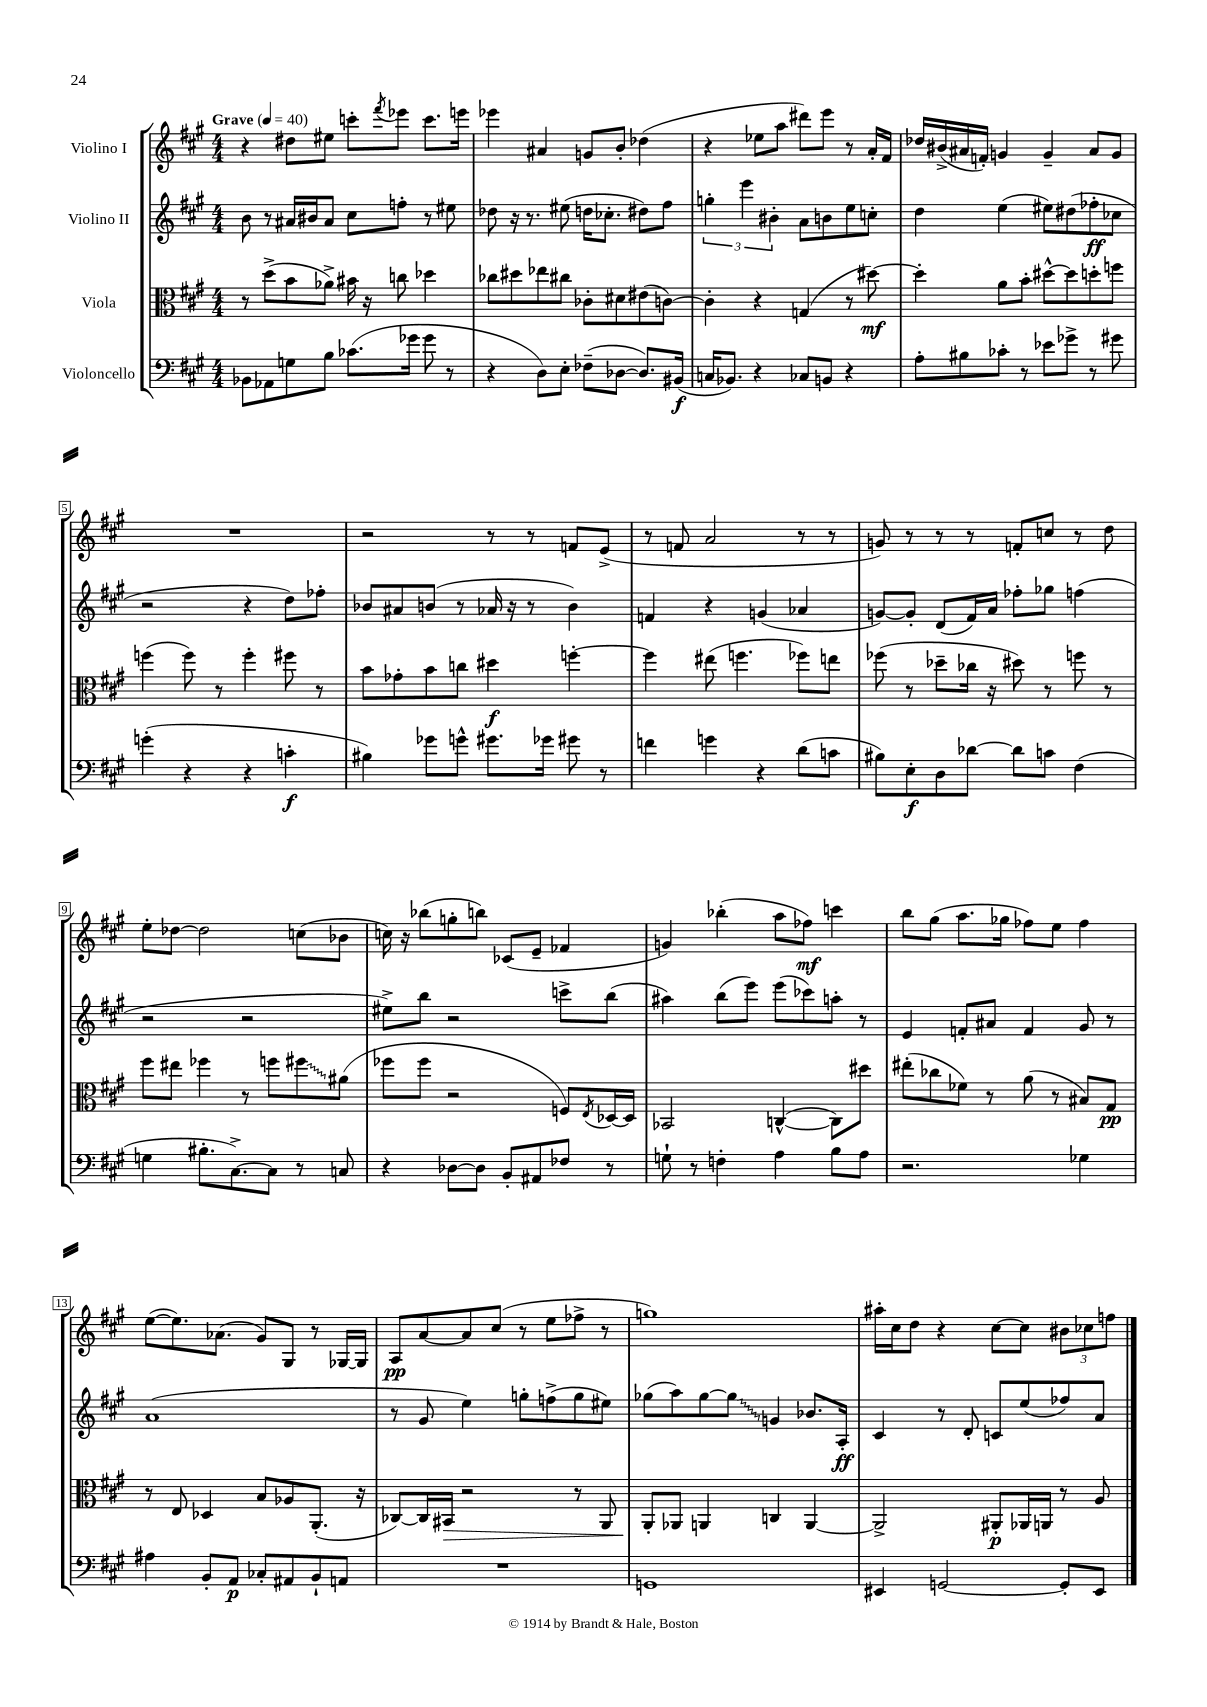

**kern	**kern	**kern	**kern
*staff4	*staff3	*staff2	*staff1
*clefF4	*clefC3	*clefG2	*clefG2
*k[f#c#g#]	*k[f#c#g#]	*k[f#c#g#]	*k[f#c#g#]
*M4/4	*M4/4	*M4/4	*M4/4
*MM40	*MM40	*MM40	*MM40
8BB-	8r	8b	4r
8AA-	(8dd^	8r	.
8G	8b	16a#	8dd#
.	.	16b#	.
8B	8a-^)	8a#	8ee#
(8.c-	16b#	8cc#	8ccc'
.	16r	.	.
.	.	.	8qfff#
.	8cc	8ff'	8eee-
16g-	.	.	.
8g-	4dd-	8r	8.ccc
8r	.	8ee#	.
.	.	.	16eee
=	=	=	=
4r	8cc-	8dd-	4eee-
.	8dd#	16r	.
.	.	8.r	.
8D)	8ee-	.	4a#
8E'	8cc#	(8ee#	.
(8F-~	8c-'	16dd	8g
.	.	8.cc-'	.
[8D-	8d#	.	8b'
8.D-])	(8e#	8dd#)	(4dd-
.	[8c)	8ff#	.
(16BB#	.	.	.
=	=	=	=
16C	4c']	6gg'	4r
8.BB-)	.	.	.
.	.	6eee	.
4r	4r	.	8ee-
.	.	6b#'	.
.	.	.	8aa
8C-	(4G	8a	8ddd#)
8BB	.	8b	8eee
4r	8r	8ee	8r
.	[8dd#)	8cc'	16a'
.	.	.	16f#
=	=	=	=
8A'	4dd#']	4dd	16dd-
.	.	.	(16b#^
8B#	.	.	16a#
.	.	.	16f')
8c-'	8a	(4ee	4g
8r	8b'	.	.
8e-	[8dd#^^	8ee#)	4g~
8g-^	8dd#]	(8dd#	.
8r	8dd'	8ff-'	8a#
8g#	8ff	8cc-	8g
=	=	=	=
(4g'	(4ff	2r	1r
4r	8ff)	.	.
.	8r	.	.
4r	4ff'	4r	.
4c'	8ff#	8dd)	.
.	8r	8ff-'	.
=	=	=	=
4B#)	8b	8b-	2r
.	8g-'	8a#	.
8g-	8b	(8b	.
8g^^	8cc	8r	.
8.g#	4dd#	16a-	8r
.	.	16r	.
.	.	8r	8r
16g-	.	.	.
8g#	[4ff'	4b)	8f
8r	.	.	(8e^
=	=	=	=
4f	4ff]	4f	8r
.	.	.	8f
4g	(8ee#	4r	2a
.	4.ff	.	.
4r	.	(4g	.
(8d	8ff-)	4a-	8r
8c	8ee	.	8r
=	=	=	=
8B#)	(8ff-	[8g)	8g)
8E'	8r	8g']	8r
8D	8dd-~	(8d	8r
[8d-	16cc-	16f#)	8r
.	16r	16a	.
8d-]	8dd#)	8ff-'	8f'
8c	8r	8gg-	8cc
(4F#	8ff	(4ff	8r
.	8r	.	8dd
=	=	=	=
4G	8ff#	2r	8ee'
.	8ee#	.	[8dd-
8.B#'	4ff-	.	2dd-]
[8.C#^)	.	.	.
.	8r	2r	.
8C#]	8ff	.	.
8r	8ff#	.	(8cc
8C	(8a#	.	8b-
=	=	=	=
4r	8ff-	8ee#^)	16cc)
.	.	.	16r
.	8ff-	8bb	(8bb-
[8D-	2r	2r	8gg'
8D-]	.	.	8bb)
8BB'	.	.	(8c-
8AA#	.	.	8e~
8F-	8F)	8ccc^	4f-
.	8qE	.	.
8r	[16D-	(8bb	.
.	16D-]	.	.
=	=	=	=
8G`	2BB-	4aa#)	4g)
8r	.	.	.
4F'	.	(8bb	(4bb-'
.	.	8eee)	.
4A	([4C^^	(8eee	8aa
.	.	8ccc-)	8ff-)
8B	8C])	8aa'	4ccc
8A	8dd#	8r	.
=	=	=	=
2.r	(8ee#'	4e	8bb
.	8cc-	.	(8gg#
.	8f-)	8f'	8.aa
.	8r	8a#	.
.	.	.	16gg-
.	(8a	4f	8ff-)
.	8r	.	8ee
4G-	8B#)	8g#	4ff-
.	8G#	8r	.
=	=	=	=
4A#	8r	(1a	([8ee
.	8E	.	8.ee])
8BB'	4D-	.	.
.	.	.	(8.a-
8AA	.	.	.
8C-'	8B	.	8g#)
8AA#	8A-	.	8G#
8BB`	(8.AA'	.	8r
8AA	.	.	[16G-
.	16r	.	16G-]
=	=	=	=
1r	[8C-)	8r	8A
.	16C-]	8g#	[8a
.	16BB#	.	.
.	2r	4ee)	8a]
.	.	.	(8cc#
.	.	8gg'	8r
.	.	(8ff^	8ee
.	8r	8gg	8ff-^
.	8AA	8ee#)	8r
=	=	=	=
1GG	8AA'	(8gg-	1gg)
.	8AA-	8aa)	.
.	4AA	[8gg-	.
.	.	8gg-]	.
.	4C	4g	.
.	[4AA	8.b-	.
.	.	16A'	.
=	=	=	=
4EE#	2AA^]	4c#	16aa#'
.	.	.	16cc#
.	.	.	8dd
[2GG	.	8r	4r
.	.	8d'	.
.	8AA#'	8c	[8cc#
.	16AA-	(8ee	8cc#]
.	16AA	.	.
8GG']	8r	8ff-)	12b#
.	.	.	12cc-
8EE#	8A	8a	.
.	.	.	12ff
==	==	==	==
*-	*-	*-	*-
